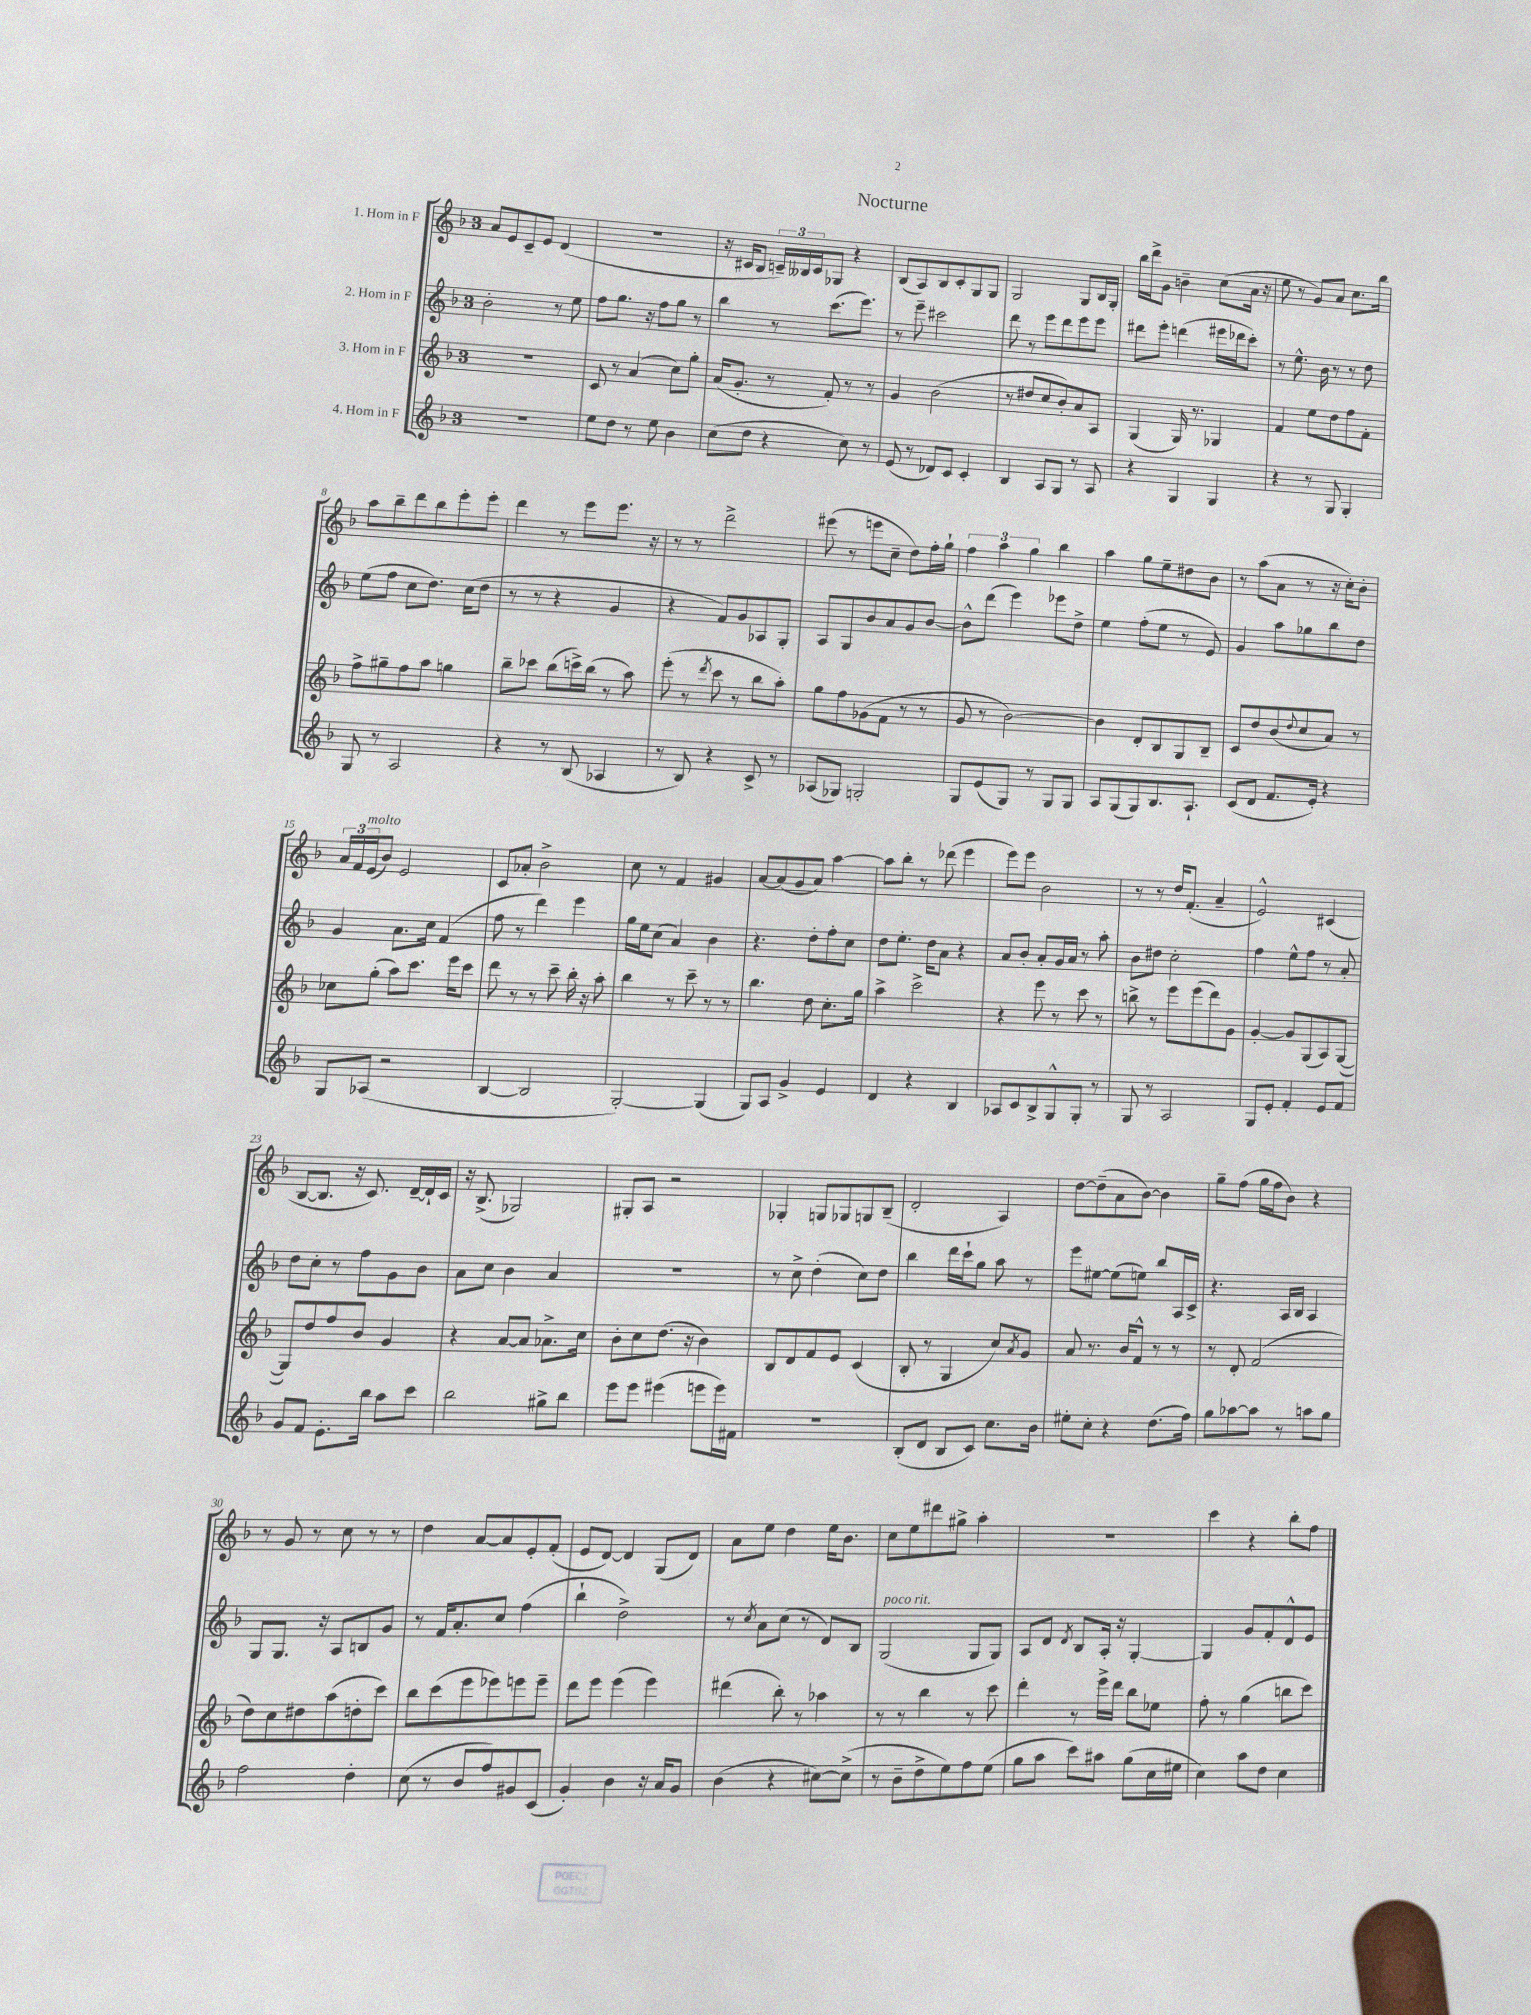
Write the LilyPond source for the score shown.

\header { title = "Nocturne" }
<<
\new StaffGroup <<
\new Staff = "s0" \with { instrumentName = "1. Horn in F" } {
    \clef treble \key f \major \once \override Staff.TimeSignature.style = #'single-digit \time 3/4
    a'8 e'8 c'8-- e'8 d'4( |
    R2. |
    r16 cis'16 bes8 \tuplet 3/2 { c'16--) beses16 c'16 } ges8 r4 |
    bes8( a8) bes8 c'8-. g8 g8 |
    g2 g8 bes16 g16-. |
    bes''16 d'''16-> g'8 b'4-- c''8( a'16 r16 |
    e''8 r8 g'8) a'8 c''8. bes''16 |
    a''8 bes''8-- d'''8 bes''8 e'''8-. e'''8-. |
    d'''4 r8 e'''8 e'''8. r16 |
    r8 r8 d'''2-> |
    eis'''8( r8 e'''8 c''8-- d''8) f''16-. g''16-! |
    \tuplet 3/2 { f''4 a''4 g''4 } bes''4 |
    a''4 g''8 e''8-- dis''8 bes'8 |
    r8 a''8( a'8 r8 r16 c''16-.) bes'8-. |
    \tuplet 3/2 { a'16 f'16 e'16^\markup { \italic "molto" }( } bes'8) e'2 |
    c'8 aes'8-. bes'2-> |
    c''8 r8 f'4 gis'4 |
    a'8~ a'8( g'8 a'8) a''4~ |
    a''8 bes''8-. r8 des'''8( e'''4 |
    e'''8) e'''8 bes'2 |
    r8 r8 d''16 f'8.-.( a'4-- |
    e'2-^) cis'4( |
    bes8~ bes8. r16 c'8.) d'16~-- d'16-! c'16 |
    r16 bes8.->( ges2) |
    gis8-. a8 r2 |
    ges4-. g8 ges8 g8 bes8--( |
    d'2-. a4) |
    d''8~ d''8--( a'8 bes'8~) bes'4 |
    g''8-- f''8( g''16 f''16 bes'8) r4 |
    r8 g'8 r8 c''8 r8 r8 |
    d''4 a'8~ a'8 e'8-. f'8-.( |
    e'8 d'8~) d'4 g8( d'8) |
    a'8 e''8 d''4 e''16 bes'8. |
    c''8 e''8 dis'''8 gis''8-> a''4-. |
    R2. |
    c'''4 r4 bes''8-. f''8 \bar "|." |
}
\new Staff = "s1" \with { instrumentName = "2. Horn in F" } {
    \clef treble \key f \major \once \override Staff.TimeSignature.style = #'single-digit \time 3/4
    bes'2-. r8 e''8 |
    f''8 g''8. r16 f''8 g''8 r8 |
    bes''4 r8 c'''8.( e'''8.) |
    r8 e'''8-- cis'''2 |
    d'''8 r8 e'''8 d'''8 e'''8 e'''8 |
    dis'''8 e'''8-. d'''4( eis'''16 des'''16 c'''8-.) |
    r8 e''8.-^ bes'16 r8 r8 d''8 |
    e''8( f''8 c''8 d''8.) c''16( d''8 |
    r8 r8 r4 g'4 |
    r4 f'8) g'8 aes8 g8-. |
    a8 g8 bes'8 a'8 g'8 bes'8~ |
    bes'8-^ d'''8( e'''4) ees'''8 d''8-> |
    e''4 f''8-.( e''8 r8 e'8) |
    g'4 a''8 ges''8 bes''8 d''8 |
    g'4 a'8. c''16 f'4( |
    f''8 r8 d'''4) e'''4 |
    g''16 e''16 c''8( a'4) bes'4 |
    r4. d''8-. f''8-. c''8 |
    d''8 e''8.-. d''16 a'8 r4 |
    a'8 bes'8-. a'8-. g'16 a'16 r8 a''8-. |
    bes'8 dis''8 c''2-. |
    f''4 e''8-^ f''8 r8 a'8-. |
    d''8 c''8-. r8 f''8 g'8 bes'8 |
    a'8 c''8 bes'4 a'4 |
    R2. |
    r8 c''8-> d''4-.( c''8) d''8 |
    bes''4 d'''16 c'''16-! g''8 a''8 r8 |
    e'''8 eis''8~ eis''8( e''8) bes''8 a16 c'16-> |
    r4. a16 bes16 a4 |
    g8 g8. r16 a8 b8 g'8 |
    r8 f'16 a'8.-. c''8 f''4( |
    bes''4-! d''2->) |
    r8 \acciaccatura { c''8 } a'8 c''8( r8 d'8) bes8 |
    g2^\markup { \italic "poco rit." }( g8 g8) |
    a8 d'8 \acciaccatura { d'8 } bes8 a16-. r16 g4~-. |
    g4 g'8 f'8-. d'8-^ e'8 \bar "|." |
}
\new Staff = "s2" \with { instrumentName = "3. Horn in F" } {
    \clef treble \key f \major \once \override Staff.TimeSignature.style = #'single-digit \time 3/4
    R2. |
    c'8 r8 a'4( c''8) g''8-. |
    a'16( g'8.-. r8 f'8-.) r8 r8 |
    g'4 bes'2( |
    r8 dis''8 c''8 bes'8-.) a'8 a8 |
    g4( g16) r8. ges4 |
    f'4 e''8 d''8 f''8 f'8-. |
    f''8-> gis''8-- f''8 a''8 g''4 |
    bes''8-- ces'''8 bes''8( c'''16->) bes''16( r8 a''8) |
    e'''8-.( r8 \acciaccatura { d'''8 } c'''8 r8 bes''8 a''8-.) |
    g''8 f''8 ges'8( f'8 r8 r8 |
    g'8 r8 bes'2~) |
    bes'4 d'8-. bes8 g8 bes8-- |
    c'8 d''8 bes'8( \appoggiatura { d''8 } c''8 a'8) r8 |
    ces''8 g''8-.( a''8) c'''8. e'''16 c'''8 |
    d'''8 r8 r8 c'''8-- bes''16-. r16 a''8-. |
    bes''4 r8 c'''8-- r8 r8 |
    bes''4. d''8 c''8.-. g''16 |
    a''4-> c'''2-> |
    r4 e'''8 r8 c'''8 r8 |
    b''8-> r8 e'''8 e'''8( d'''8) g'8 |
    g'4~-. g'8 g8( a8) g8~( |
    g8) d''8 f''8 bes'8 g'4 |
    r4 a'8~ a'8 aes'8.-> c''16 |
    bes'8-. c''8 d''8.( r16 bes'4) |
    bes8 d'8 f'8 e'8 c'4( |
    bes8-. r8 g4 c''8) \acciaccatura { a'8 } g'8 |
    a'8 r8. bes'16 f'8-^ r8 r8 |
    r8 d'8-. f'2( |
    d''8) c''8 dis''8 a''8( d''8-. c'''8) |
    bes''8 c'''8( e'''8 ees'''8) e'''8 e'''8-- |
    d'''8 e'''8 e'''4( e'''4) |
    dis'''4( bes''8-.) r8 aes''4 |
    r8 r8 bes''4 r8 c'''8 |
    d'''4-. r8 e'''16-> d'''16 bes''8 ees''8 |
    f''8-. r8 g''4( b''8 c'''8) \bar "|." |
}
\new Staff = "s3" \with { instrumentName = "4. Horn in F" } {
    \clef treble \key f \major \once \override Staff.TimeSignature.style = #'single-digit \time 3/4
    R2. |
    e''8 d''8 r8 e''8 bes'4 |
    c''8( d''8 r4 c''8) r8 |
    e'8( r8 des'8) c'8 c'4-. |
    bes4 a8 g8 r8 a8 |
    r4 g4 g4 |
    r4 r8 g8 g4-. |
    g8 r8 a2 |
    r4 r8 bes8( aes4 |
    r8 bes8) r4 c'8-> r8 |
    aes8( ges8) g2-. |
    g8 e'8( g8) r8 g8 g8 |
    a8 g8( g8) bes8. a8.-! |
    c'8( d'8 f'8. e'16-.) r4 |
    g8 aes8( r2 |
    bes4~ bes2 |
    g2~-.) g4( |
    g8) a8 g'4-> e'4 |
    d'4 r4 bes4 |
    aes8 c'8 bes8-> g8-^ g8-. r8 |
    g8 r8 a2 |
    g8 e'8-. f'4-. e'8 f'8 |
    g'8 f'8 e'8.-. bes''16 a''8 c'''8 |
    bes''2 gis''8-> bes''8 |
    e'''8 e'''8 eis'''4( e'''8 e'''16) fis'16 |
    R2. |
    bes8-.( d'8 bes8 c'8) c''8. bes'16 |
    eis''8-. c''8-. r4 d''8.( f''16) |
    g''8 aes''8~ aes''8 r8 a''8 g''8 |
    f''2 d''4-. |
    c''8( r8 bes'8 f''8) gis'8 c'8( |
    g'4-.) bes'4 r16 a'16 g'8 |
    bes'4( r4 cis''8~) cis''8->( |
    r8 bes'8-- d''8-> e''8) f''8 e''8( |
    g''8 a''8 c'''8) ais''8 g''8( c''16 eis''16 |
    c''4) a''8 d''8 c''4 \bar "|." |
}
>>
>>
